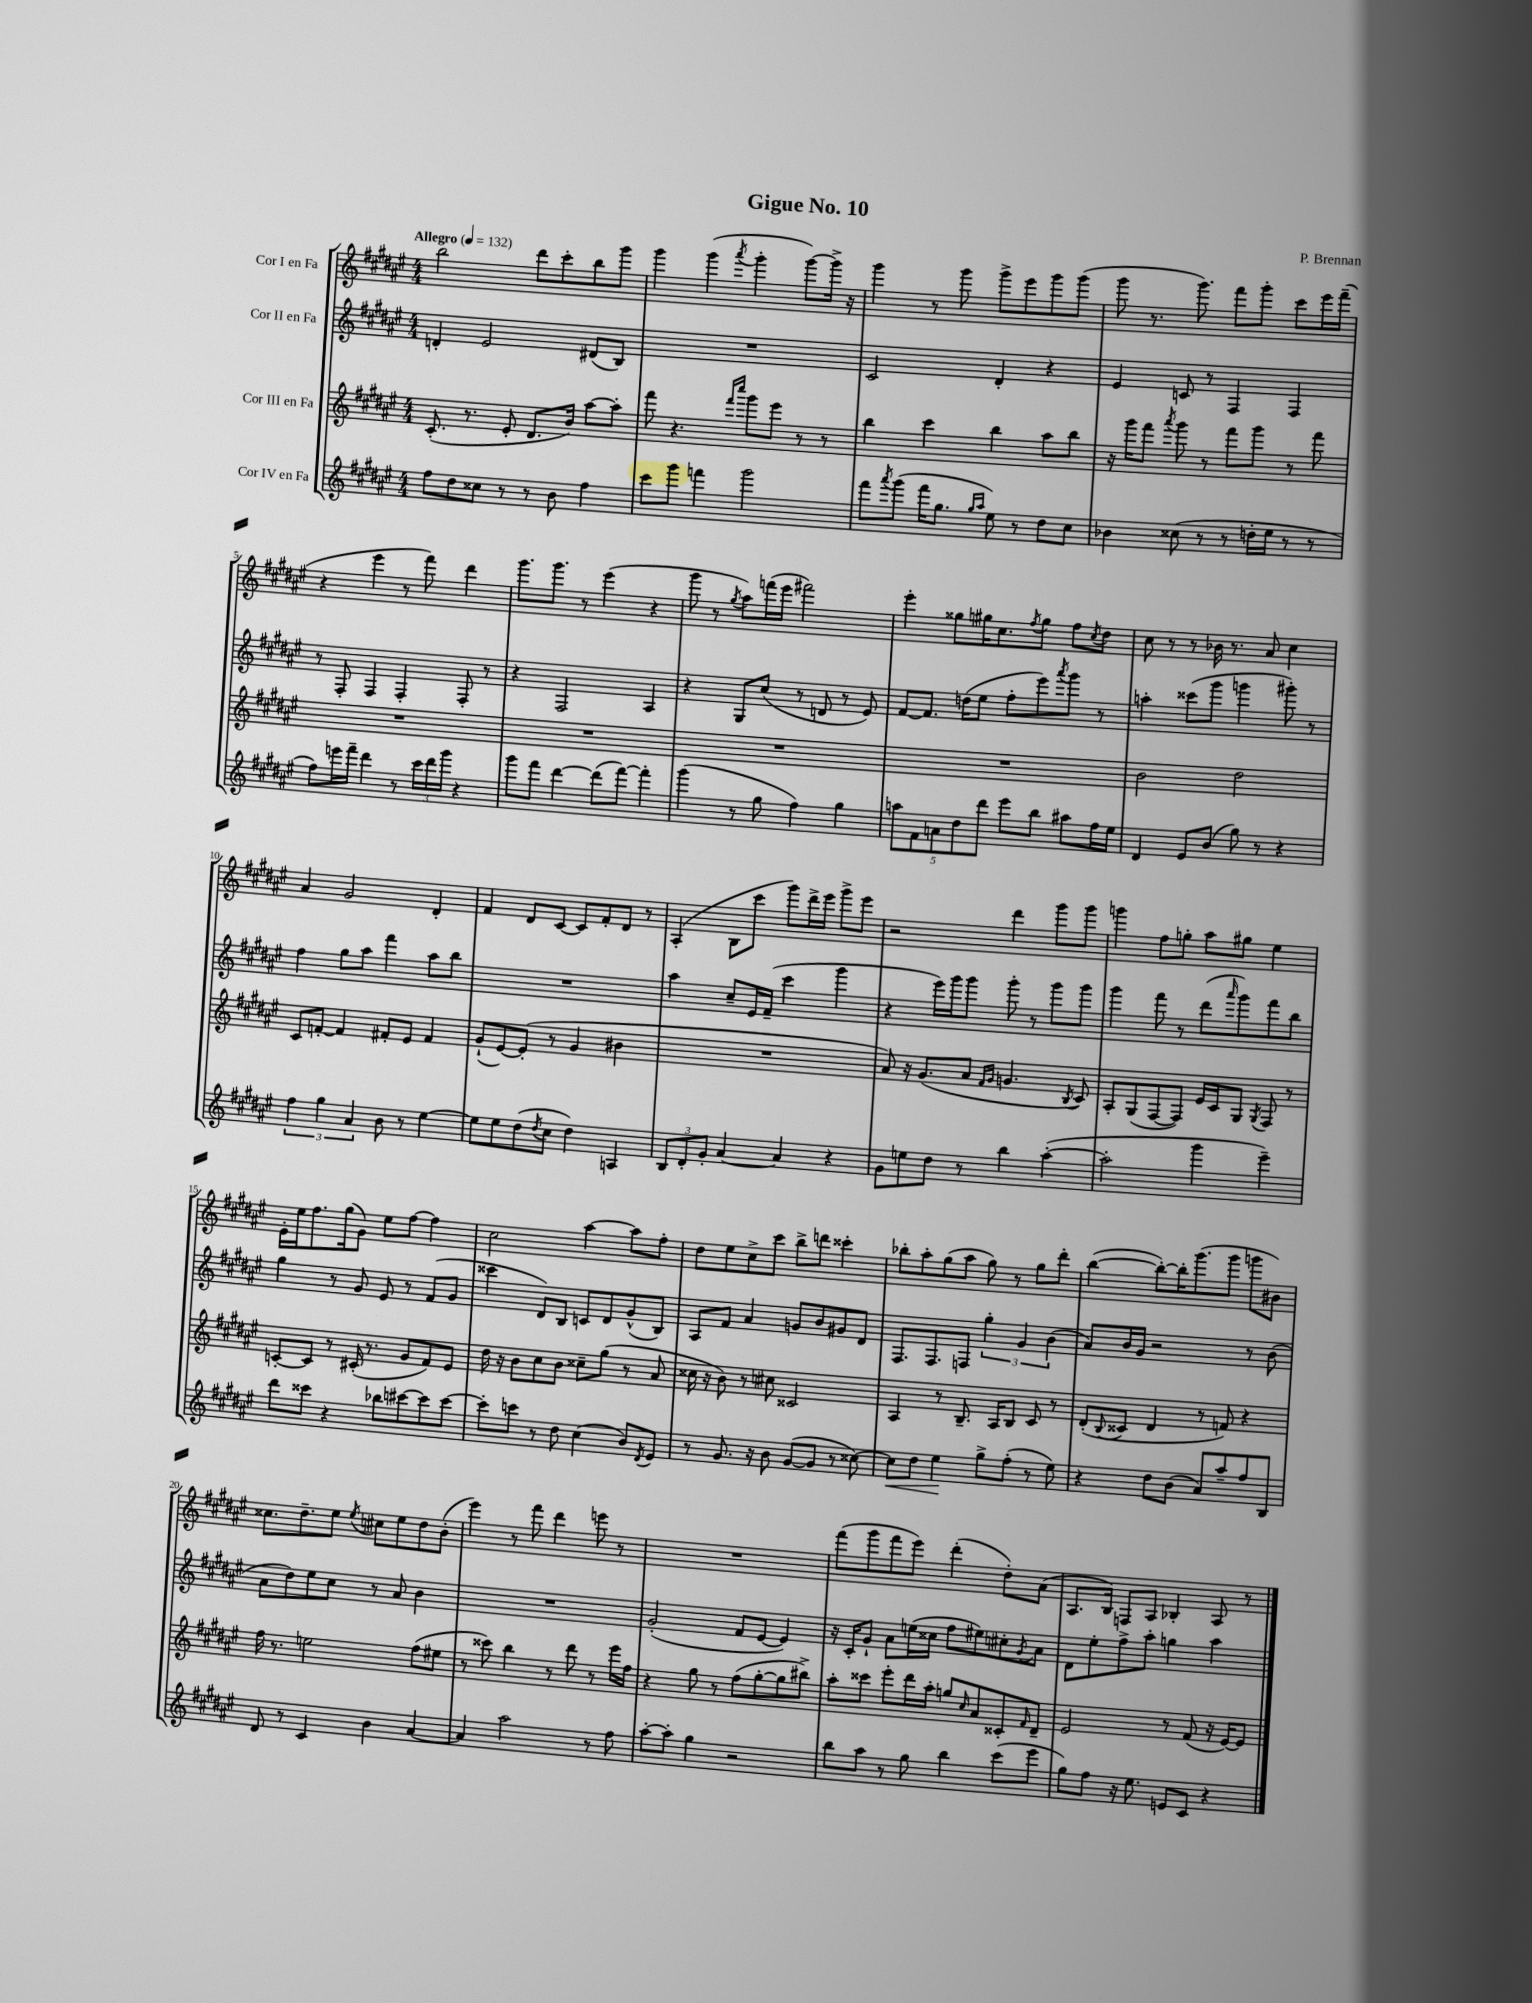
\header { title = "Gigue No. 10" composer = "P. Brennan" }
<<
\new StaffGroup <<
\new Staff = "s0" \with { instrumentName = "Cor I en Fa" } {
    \clef treble \key fis \major \numericTimeSignature \time 4/4 \tempo "Allegro" 4 = 132
    b''2 dis'''8 cis'''8-. b''8 gis'''8 |
    gis'''4 gis'''4( \acciaccatura { ais'''8 } gis'''4-. gis'''8~) gis'''16-> r16 |
    gis'''4 r8 gis'''8 gis'''8-> eis'''8 gis'''8 gis'''8( |
    gis'''8 r8. gis'''8.) fis'''8 gis'''8-. cis'''8 eis'''16 fis'''16--( |
    r4 eis'''4 r8 fis'''8) dis'''4 |
    gis'''8. gis'''8. r8 eis'''4( r4 |
    gis'''8 r8 \acciaccatura { gis''8 } ais''8) f'''16( eis'''16 fis'''2) |
    eis'''4-. gisis''8 gis''16 cis''8. \acciaccatura { fis''8 } gis''8 fis''8 \acciaccatura { cis''8 } dis''8 |
    cis''8 r8 r8 bes'16 r8. ais'8 cis''4 |
    ais'4 gis'2 dis'4-. |
    fis'4 dis'8 cis'8~ cis'8 fis'8-. dis'8 r8 |
    ais4-.( b8 cis'''8 gis'''8) dis'''16-> eis'''16 gis'''8-> eis'''8 |
    r2 dis'''4 gis'''8 gis'''8 |
    g'''4 fis''8 g''8-. ais''8 gis''8 eis''4 |
    eis'16-. eis''16 fis''8. gis''16( gis'8) eis''8 fis''8~ fis''4 |
    cis''2 ais''4~ ais''8 fis''8-. |
    dis''8 eis''8 cis''8-> cis'''8 b''8-> d'''8 cisis'''4-. |
    bes''8-. ais''8-. gis''8( ais''8 gis''8) r8 gis''8 dis'''8-. |
    b''4~( b''8~-.) b''16-. gis'''8.( gis'''8 g'''8 bis'8) |
    cisis''8. dis''8.-- eis''8 \acciaccatura { eis''8 } cis''8 eis''8 dis''8 b'8-.( |
    eis'''4) r8 fis'''8 dis'''4 e'''8 r8 |
    R1 |
    fis'''8( gis'''8 fis'''8 eis'''8) dis'''4-.( dis''8-.) ais'8( |
    ais8. b16) f8 ais8 bes4-. ais8 r8 \bar "|." |
}
\new Staff = "s1" \with { instrumentName = "Cor II en Fa" } {
    \clef treble \key fis \major \numericTimeSignature \time 4/4
    d'4-. eis'2 dis'8( b8) |
    R1 |
    cis'2 dis'4-. r4 |
    eis'4 c'8 r8 fis4 fis4 |
    r8 fis8-. fis4 fis4-. fis8-. r8 |
    r4 fis2 ais4 |
    r4 gis8 cis''8( r8 d'8 r8 eis'8) |
    fis'8~ fis'8. d''16( eis''8 fis''8-. eis'''8) \acciaccatura { ais'''8 } gis'''8 r8 |
    a''4-. cisis'''8( gis'''8 g'''4 gis'''8-.) r8 |
    fis''4 gis''8 ais''8 fis'''4 ais''8 b''8 |
    R1 |
    ais''4 cis''8-- eis'16 fis'16--( cis'''4 gis'''4 |
    r4 eis'''16) gis'''16 gis'''8 gis'''8-. r8 gis'''8 gis'''8 |
    gis'''4 fis'''8 r8 dis'''8( \grace { ais'''16 } gis'''8) fis'''8 b''8 |
    gis''4 r8 gis'8 eis'8 r8 fis'8( gis'8 |
    cisis'''4 dis'8) b8 c'8 dis'8 gis'8-^( b8) |
    ais8 fis'8 ais'4 g'8 b'8 gis'8 dis'8 |
    fis8. fis8. f8 \tuplet 3/2 { gis''4-. gis'4 b'4( } |
    ais'8) b'16 gis'16 r2 r8 b'8( |
    ais'8 dis''8) eis''8 cis''8 r8 ais'8 b'4 |
    R1 |
    gis'2-.( fis'8 eis'8~ eis'4) |
    r16 cis'16-. gis'8-! ais'8 e''16( cisis''16 fis''8 eis''8) cis''8-. \acciaccatura { gis'8 } ais'8 |
    dis'8 eis''8-. fis''8-> ais''8-. g''4 ais''4 \bar "|." |
}
\new Staff = "s2" \with { instrumentName = "Cor III en Fa" } {
    \clef treble \key fis \major \numericTimeSignature \time 4/4
    cis'8.-.( r8. eis'8-. dis'8. b'16) ais''8~ ais''8-. |
    fis'''8 r4. \grace { fis'''16 cis''''16 } gis'''8 eis'''8 r8 r8 |
    b''4 cis'''4 b''4 ais''8 b''8 |
    r16 gis'''16 fis'''8 \acciaccatura { ais'''8 } gis'''8 r8 fis'''8 gis'''8 r8 fis'''8 |
    R1 |
    R1 |
    R1 |
    R1 |
    b'2 dis''2 |
    cis'8 f'8~-. f'4 fis'8-. eis'8 fis'4 |
    gis'8-!( eis'8~) eis'8-.( r8 gis'4 bis'4 |
    R1 |
    ais'8) r16 gis'8.( ais'8 \grace { fis'16 gis'16 } g'4. \acciaccatura { b8 } cis'8) |
    ais8-. gis8( fis8~ fis8) eis'16 cis'16 gis8 \acciaccatura { gis8 } fis8 r8 |
    c'8~-. c'8 r8 cis'16-.( r8. gis'8 fis'8) eis'8 |
    dis''16 r16 b'8 cis''8 b'8 cisis''8-- gis''8( r8 ais'8 |
    cisis''16 r16 b'8) r8 cis''8 cisis'2 |
    ais4 r8 b8.-- ais16 b8 cis'8 r8 |
    dis'8-.( \appoggiatura { b8 } cisis'8 dis'4 r8 f'8) r4 |
    fis''16 r8. e''2 fis''8( eis''8 |
    r8 cisis'''8) b''4 r8 dis'''8 r8 eis'''16 fis''16 |
    r4 gis''8 r8 fis''8( gis''8~-. gis''8 bis''8->) |
    ais''8-. cisis'''8 eis'''8-. dis'''16 ais''16-. g''8 \grace { cis''16 } ais'8 cisis'8-. \grace { fis'16 } dis'8-- |
    eis'2 r8 fis'8( r16 eis'16~) eis'8 \bar "|." |
}
\new Staff = "s3" \with { instrumentName = "Cor IV en Fa" } {
    \clef treble \key fis \major \numericTimeSignature \time 4/4
    fis''8 dis''8 cisis''8 r8 r8 b'8 fis''4 |
    cis'''8 gis'''8 f'''4 gis'''2 |
    fis'''8 \acciaccatura { ais'''8 } gis'''8( fis'''16 gis''8. \grace { gis''16 ais''16 } eis''8) r8 dis''8 cis''8 |
    bes'4 cisis''8( r8 r8 d''16-. eis''16 r8 r8 |
    fis''8) e'''16 fis'''16-- dis'''4 r8 \tuplet 3/2 { cis'''16 dis'''16 gis'''16 } r4 |
    gis'''8 fis'''8 dis'''4~ dis'''8( fis'''8~) fis'''4-. |
    gis'''4( r8 gis''8 fis''4) gis''4 |
    \tuplet 5/4 { a''8 fis'8 a'8 dis''8 dis'''8 } eis'''8 b''8 ais''8 fis''16 eis''16 |
    dis'4 eis'8 b'8( gis''8) r8 r4 |
    \tuplet 3/2 { fis''4 gis''4 ais'4 } b'8 r8 eis''4~ |
    eis''8 eis''8 dis''8( \acciaccatura { dis''8 } cis''8 dis''4) a4 |
    \tuplet 3/2 { b8 dis'8-. gis'8-. } ais'4~ ais'4 r4 |
    gis'8 e''8 dis''8 r8 b''4 ais''4~-.( |
    ais''2-. gis'''4 eis'''4--) |
    dis'''8 cisis'''8 r4 bes''8 cis'''8~ cis'''8 cis'''8~ |
    cis'''8-. c'''8 r8 dis''8 cis''4( b'8) \acciaccatura { dis'8 } eis'8 |
    r8 gis'8. r16 b'8 gis'8~( gis'8 r8 cisis''8~) |
    cisis''8\< dis''8 eis''4\! gis''8-> fis''8-.( r8 eis''8) |
    r4 dis''8 b'8( ais'8) ais''8-- fis''8 b8 |
    dis'8 r8 cis'4 b'4 ais'4~ |
    ais'4 ais''2 r8 fis''8 |
    ais''8~-. ais''8-. gis''4 r2 |
    b''8 ais''8 r8 gis''8 b''4 cis'''8( eis'''8 |
    gis''8) fis''8 r16 eis''8. e'8 cis'8 r4 \bar "|." |
}
>>
>>
